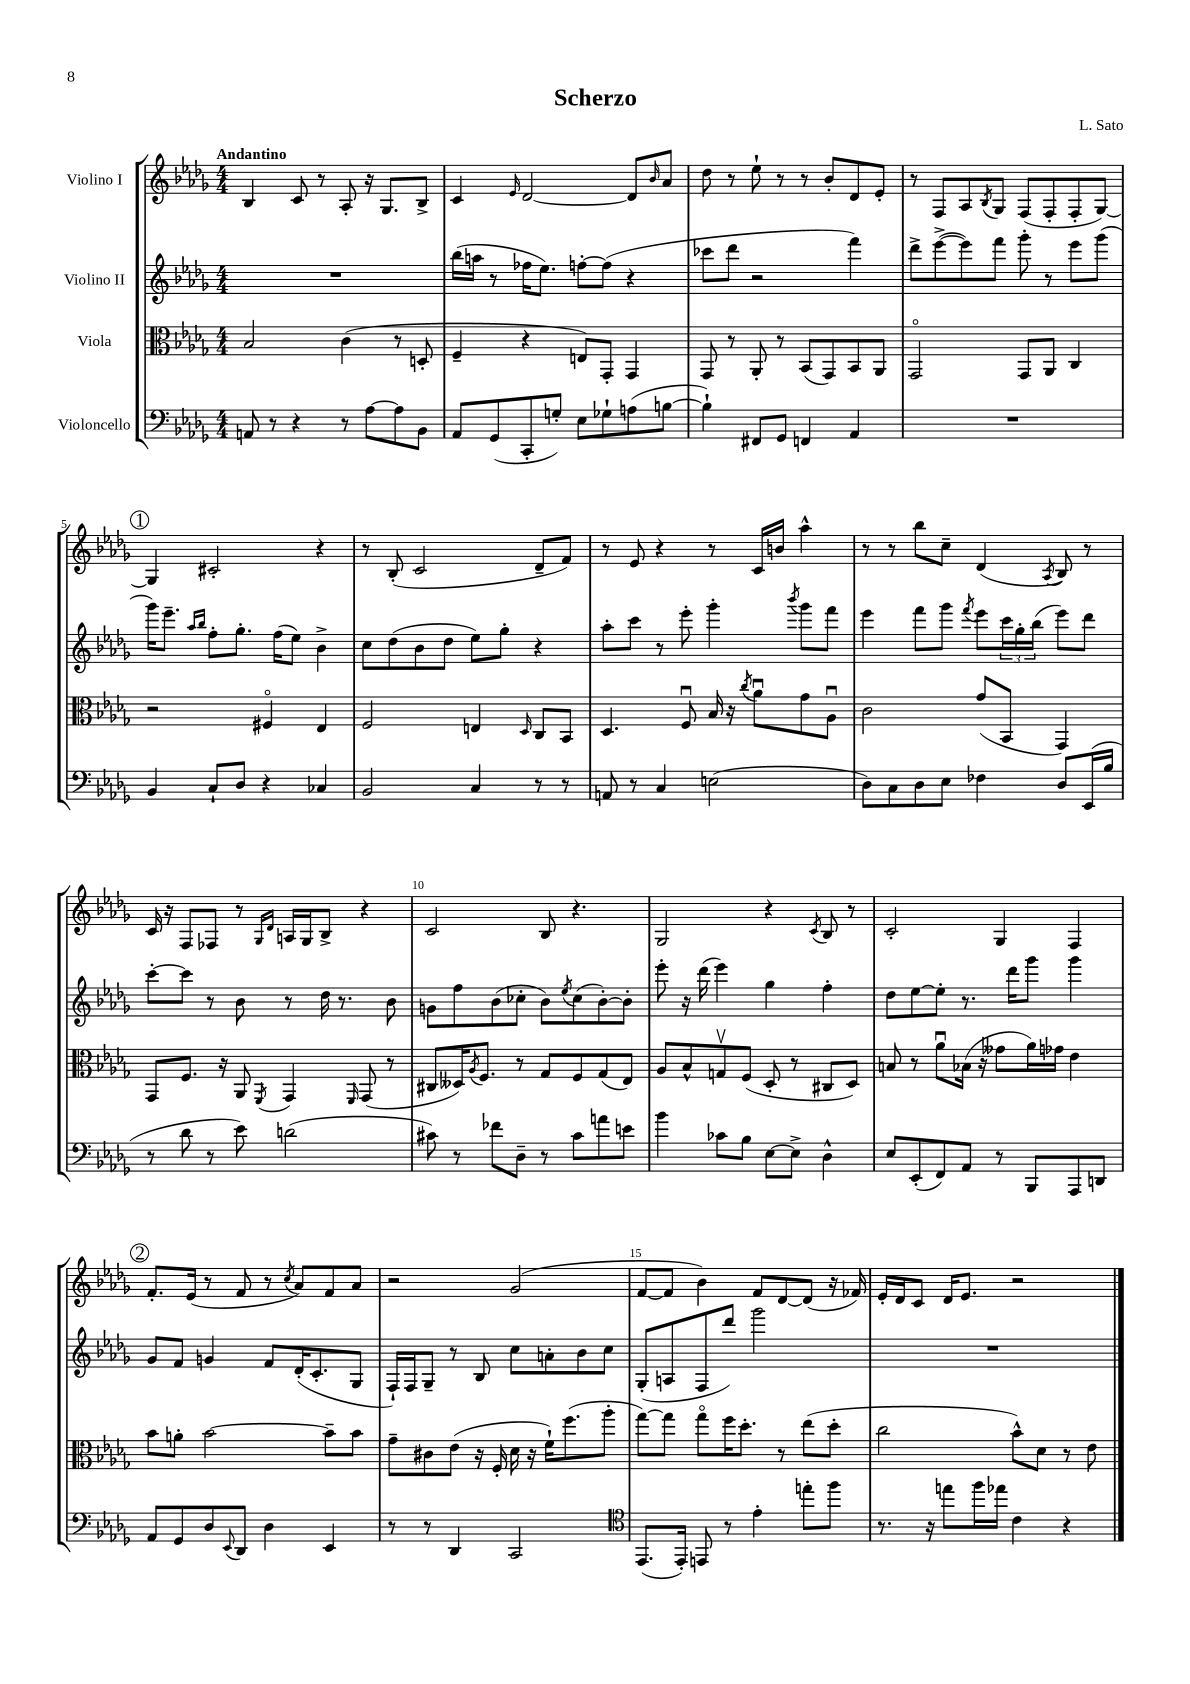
\header { title = "Scherzo" composer = "L. Sato" }
<<
\new StaffGroup <<
\new Staff = "s0" \with { instrumentName = "Violino I" } {
    \clef treble \key des \major \numericTimeSignature \time 4/4 \tempo "Andantino"
    bes4 c'8 r8 aes8-. r16 ges8. bes8-> |
    c'4 \grace { ees'16 } des'2~ des'8 \grace { bes'16 } aes'8 |
    des''8 r8 ees''8-! r8 r8 bes'8-. des'8 ees'8-. |
    r8 f8 aes8 \acciaccatura { bes8 } ges8 f8( f8-. f8-. ges8~) |
    \mark \markup { \circle "1" } ges4 cis'2-. r4 |
    r8 bes8-.( c'2 des'8-- f'8) |
    r8 ees'8 r4 r8 c'16 b'16 aes''4-^ |
    r8 r8 bes''8 c''8-- des'4( \acciaccatura { aes8 } bes8) r8 |
    c'16 r16 f8 fes8 r8 \grace { ges16 des'16 } a16 ges16 bes8-> r4 |
    c'2 bes8 r4. |
    ges2 r4 \acciaccatura { c'8 } bes8 r8 |
    c'2-. ges4 f4 |
    \mark \markup { \circle "2" } f'8.-. ees'16( r8 f'8 r8 \acciaccatura { c''8 } aes'8) f'8 aes'8 |
    r2 ges'2( |
    f'8~ f'8 bes'4) f'8 des'8~ des'8( r16 fes'16) |
    ees'16-. des'16 c'8 des'16 ees'8. r2 \bar "|." |
}
\new Staff = "s1" \with { instrumentName = "Violino II" } {
    \clef treble \key des \major \numericTimeSignature \time 4/4
    R1 |
    bes''16( a''16 r8 fes''16 ees''8.) f''8~-. f''8( r4 |
    ces'''8 des'''8 r2 f'''4) |
    des'''8-> ees'''8~->( ees'''8) f'''8 ges'''8-. r8 ees'''8 ges'''8( |
    \mark \markup { \circle "1" } ges'''16) ees'''8.-- \grace { aes''16 bes''16 } f''8-. ges''8.-. f''16( ees''8) bes'4-> |
    c''8 des''8( bes'8 des''8 ees''8) ges''8-. r4 |
    aes''8-. c'''8 r8 ees'''8-. ges'''4-. \acciaccatura { bes'''8 } ges'''8 f'''8 |
    ees'''4 f'''8 ges'''8 \acciaccatura { f'''8 } ees'''8 \tuplet 3/2 { c'''16 ges''16-. bes''16( } ees'''8) des'''8 |
    c'''8~-. c'''8 r8 bes'8 r8 des''16 r8. bes'8 |
    g'8 f''8 bes'8( ces''8-. bes'8) \acciaccatura { ees''8 } ces''8( bes'8~-.) bes'8-. |
    ees'''8-. r16 des'''16( ees'''4) ges''4 f''4-. |
    des''8 ees''8~ ees''8-. r8. des'''16 ges'''8 ges'''4 |
    \mark \markup { \circle "2" } ges'8 f'8 g'4 f'8 des'16-.( c'8.-. ges8 |
    f16-!) f16 ges8-- r8 bes8 c''8 a'8-. bes'8 c''8 |
    ges8-.( a8 f8 des'''8) ges'''2 |
    R1 \bar "|." |
}
\new Staff = "s2" \with { instrumentName = "Viola" } {
    \clef alto \key des \major \numericTimeSignature \time 4/4
    bes2 c'4( r8 d8-. |
    f4-- r4 e8) ges,8-. ges,4 |
    ges,8 r8 aes,8-. r8 bes,8( ges,8) bes,8 aes,8 |
    ges,2\flageolet ges,8 aes,8 c4 |
    \mark \markup { \circle "1" } r2 fis4\flageolet ees4 |
    f2 e4 \grace { des16 } c8 bes,8 |
    des4. f8\downbow bes16 r16 \acciaccatura { c''8 } aes'8\downbow ges'8 aes8\downbow |
    c'2 ges'8( bes,8 ges,4) |
    ges,8 f8. r16 aes,8 \acciaccatura { f,8 } ges,4 \grace { f,16 } ges,8( r8 |
    cis8 deses16) \acciaccatura { aes8 } f8. r8 ges8 f8 ges8( ees8) |
    aes8 bes8-^ g8\upbow f8( des8-. r8 cis8 des8) |
    b8 r8 aes'8\downbow bes16( r16 geses'8 aes'16) ges'16 ees'4 |
    \mark \markup { \circle "2" } bes'8 a'8-. bes'2~ bes'8-- bes'8 |
    ges'8-- cis'8 ees'8( r16 f16-. des'16 r16 f'16-!) f''8.( aes''8-. |
    ges''8~) ges''8 ges''8\flageolet f''16 des''8.-. r8 ees''8( des''8-. |
    c''2 bes'8-^) des'8 r8 ees'8 \bar "|." |
}
\new Staff = "s3" \with { instrumentName = "Violoncello" } {
    \clef bass \key des \major \numericTimeSignature \time 4/4
    a,8 r8 r4 r8 aes8~ aes8 bes,8 |
    aes,8 ges,8( c,8-. g8-.) ees8 ges8-! a8( b8~ |
    b4-!) fis,8 ges,8 f,4 aes,4 |
    R1 |
    \mark \markup { \circle "1" } bes,4 c8-! des8 r4 ces4 |
    bes,2 c4 r8 r8 |
    a,8 r8 c4 e2( |
    des8) c8 des8 ees8 fes4 des8 ees,16( bes16 |
    r8 des'8 r8 ees'8) d'2( |
    cis'8) r8 fes'8 des8-- r8 cis'8 a'8 e'8 |
    bes'4 ces'8 bes8 ees8~ ees8-> des4-^ |
    ees8 ees,8-.( f,8) aes,8 r8 bes,,8 aes,,8 d,8 |
    \mark \markup { \circle "2" } aes,8 ges,8 des8 \appoggiatura { ees,8 } des,8 des4 ees,4 |
    r8 r8 des,4 c,2 |
    \clef tenor ees,8.( ees,16-.) e,8 r8 ees'4-. e''8-. f''8 |
    r8. r16 e''8 f''16 ees''16 c'4 r4 \bar "|." |
}
>>
>>
\layout { \context { \Score \override BarNumber.break-visibility = ##(#f #t #t) barNumberVisibility = #(every-nth-bar-number-visible 5) } }
